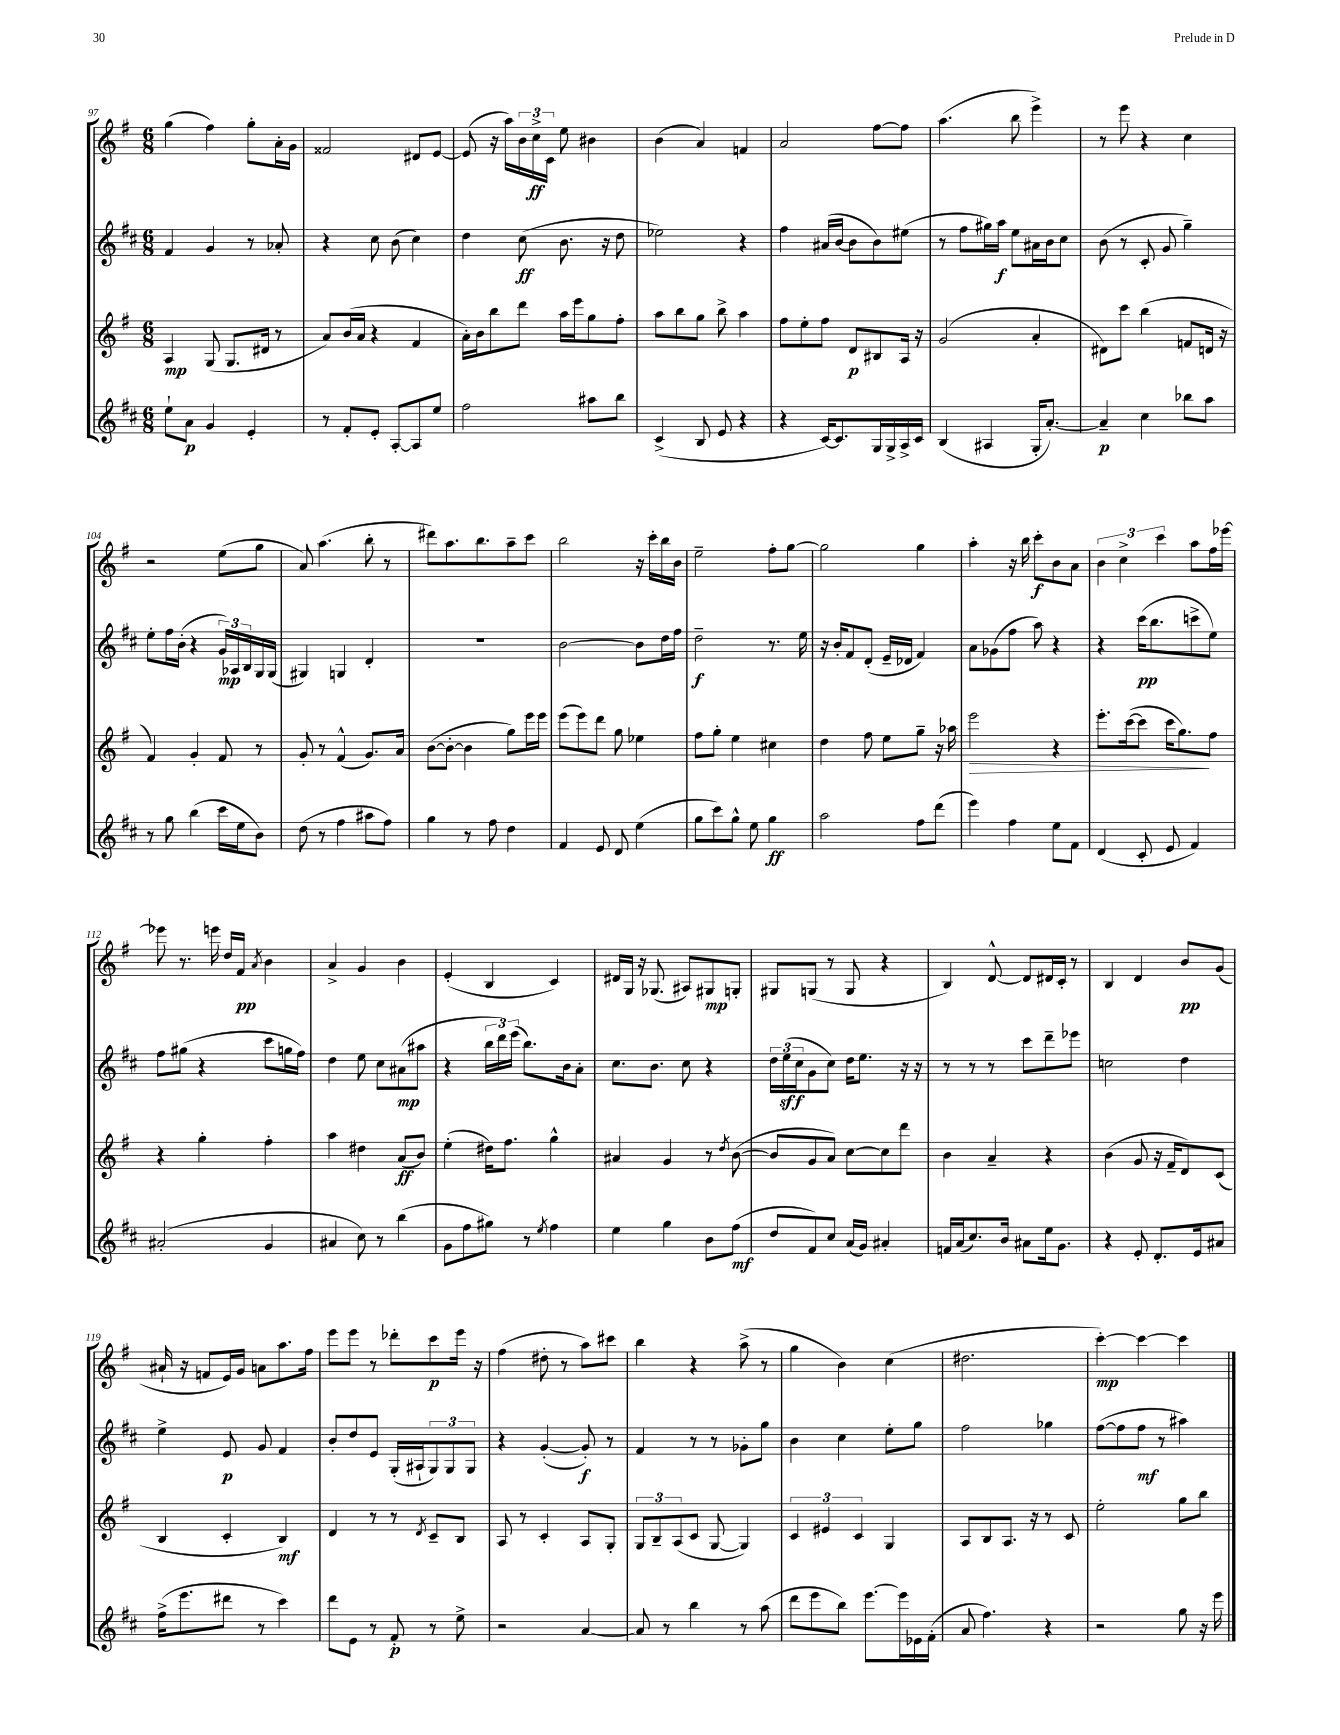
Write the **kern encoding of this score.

**kern	**dynam	**kern	**dynam	**kern	**dynam	**kern	**dynam
*part4	*part4	*part3	*part3	*part2	*part2	*part1	*part1
*staff4	*staff4	*staff3	*staff3	*staff2	*staff2	*staff1	*staff1
*clefG2	*	*clefG2	*	*clefG2	*	*clefG2	*
*k[f#c#]	*	*k[f#]	*	*k[f#c#]	*	*k[f#]	*
*M6/8	*	*M6/8	*	*M6/8	*	*M6/8	*
=97	=97	=97	=97	=97	=97	=97	=97
8ee`\L	.	4A/	mp	4f#/	.	(4gg\	.
8a\J	p	.	.	.	.	.	.
4g/	.	(8G/	.	4g/	.	4ff#\)	.
.	.	8.G/L	.	.	.	.	.
4e'/	.	.	.	8r	.	8gg'\L	.
.	.	16d#X/Jk	.	.	.	.	.
.	.	8r	.	8a-X'/	.	16a'\L	.
.	.	.	.	.	.	16g\JJ	.
=98	=98	=98	=98	=98	=98	=98	=98
8r	.	8a/L)	.	4r	.	2f##X/	.
8f#'/L	.	(16b/L	.	.	.	.	.
.	.	16a/JJ	.	.	.	.	.
8e'/J	.	4r	.	8cc#\	.	.	.
[8A'/L	.	.	.	(8b\	.	.	.
8A/]	.	4f#/	.	4cc#\)	.	8d#X/L	.
8ee/J	.	.	.	.	.	[8e/J	.
=99	=99	=99	=99	=99	=99	=99	=99
2ff#\	.	16a'\LL)	.	4dd\	.	(8e/]	.
.	.	16b\J	.	.	.	.	.
.	.	8bb\	.	.	.	16r	.
.	.	.	.	.	.	16aa\LL)	.
.	.	8ddd\J	.	(8cc#\	ff	24b\	.
.	.	.	.	.	.	24cc^\	ff
.	.	.	.	.	.	24c\JJ	.
.	.	16aa\LL	.	8.b\	.	8ee\	.
.	.	16eee\J	.	.	.	.	.
8aa#X\L	.	8gg\	.	.	.	4b#X\	.
.	.	.	.	16r	.	.	.
8bb\J	.	8ff#'\J	.	8dd\	.	.	.
=100	=100	=100	=100	=100	=100	=100	=100
(4c#^/	.	8aa\L	.	2ee-X\)	.	(4b\	.
.	.	8bb\	.	.	.	.	.
8B/	.	8gg\J	.	.	.	4a/)	.
8e/	.	8bb^\	.	.	.	.	.
4r	.	4aa\	.	4r	.	4fn/	.
=101	=101	=101	=101	=101	=101	=101	=101
4r	.	8ff#\L	.	4ff#\	.	2a/	.
.	.	8ee'\	.	.	.	.	.
[16c#/KL)	.	8ff#\J	.	(16a#X/LL	.	.	.
8.c#/]	.	.	.	[16b/JJ	.	.	.
.	.	8d/L	p	8b\L]	.	.	.
16G/L	.	8B#X/	.	8b\)	.	[8ff#\L	.
16G^/	.	.	.	.	.	.	.
16A^/	.	16A/Jk	.	(8ee#X\J	.	8ff#\J]	.
16c#/JJ	.	16r	.	.	.	.	.
=102	=102	=102	=102	=102	=102	=102	=102
(4B/	.	(2g/	.	8r	.	(4.aa\	.
.	.	.	.	8ff#\L	.	.	.
4A#X/	.	.	.	16gg#X\L)	.	.	.
.	.	.	.	16aa\JJ	f	.	.
.	.	.	.	8ee\L	.	8bb\	.
16G'/KL	.	4a'/	.	16a#X\L	.	4eee^\)	.
[8.a'/J)	.	.	.	16b\J	.	.	.
.	.	.	.	8cc#\J	.	.	.
=103	=103	=103	=103	=103	=103	=103	=103
4a~/]	p	8d#X\L)	.	(8b\	.	8r	.
.	.	8ccc\J	.	8r	.	8eee\	.
4cc#\	.	(4bb\	.	8c#'/	.	4r	.
.	.	.	.	8g/	.	.	.
8bb-X\L	.	8fn/L	.	4gg~\)	.	4cc\	.
8aa\J	.	16dn/Jk	.	.	.	.	.
.	.	16r	.	.	.	.	.
!!LO:LB:g=z
=104	=104	=104	=104	=104	=104	=104	=104
8r	.	4f#/)	.	8ee'\L	.	2r	.
8gg\	.	.	.	16ff#\L	.	.	.
.	.	.	.	(16b'\JJ	.	.	.
(4bb\	.	4g'/	.	4r	.	.	.
16ccc#\LL	.	8f#/	.	24g/LL)	mp	(8ee\L	.
.	.	.	.	24A-X/	.	.	.
16ee\J	.	.	.	.	.	.	.
.	.	.	.	24B/	.	.	.
8b\J)	.	8r	.	16G/	.	8gg\J	.
.	.	.	.	(16G/JJ	.	.	.
=105	=105	=105	=105	=105	=105	=105	=105
(8dd\	.	8g'/	.	4G#X/)	.	8a/)	.
8r	.	8r	.	.	.	(4.aa\	.
4ff#\	.	(4f#^^/	.	4Gn/	.	.	.
8aa#X\L	.	8.g/L)	.	4d'/	.	8bb'\	.
8ff#\J)	.	.	.	.	.	8r	.
.	.	16a/Jk	.	.	.	.	.
=106	=106	=106	=106	=106	=106	=106	=106
4gg\	.	([8b\L	.	2.r	.	8ddd#X\L)	.
.	.	8b'\J_	.	.	.	8.aa\	.
8r	.	4b\]	.	.	.	.	.
.	.	.	.	.	.	8.bb\	.
8ff#\	.	.	.	.	.	.	.
4dd\	.	8gg\L)	.	.	.	8aa~\	.
.	.	16eee\L	.	.	.	8ccc\J	.
.	.	16eee\JJ	.	.	.	.	.
=107	=107	=107	=107	=107	=107	=107	=107
4f#/	.	(8eee\L	.	[2b\	.	2bb\	.
.	.	8eee\)	.	.	.	.	.
8e/	.	8ddd\J	.	.	.	.	.
8d/	.	8gg\	.	.	.	.	.
(4ee\	.	4ee-X\	.	8b\L]	.	16r	.
.	.	.	.	.	.	16ccc'\LL	.
.	.	.	.	16dd\L	.	16bb\	.
.	.	.	.	16ff#\JJ	.	16b\JJ	.
=108	=108	=108	=108	=108	=108	=108	=108
8gg\L	.	8ff#\L	.	2dd~\	f	2ee~\	.
8ccc#\)	.	8gg'\J	.	.	.	.	.
8gg^^\J	.	4ee\	.	.	.	.	.
8ee\	.	.	.	.	.	.	.
4gg\	ff	4cc#X\	.	8.r	.	8ff#'\L	.
.	.	.	.	.	.	[8gg\J	.
.	.	.	.	16ee\	.	.	.
=109	=109	=109	=109	=109	=109	=109	=109
2aa\	.	4dd\	.	16r	.	2gg\]	.
.	.	.	.	16b'/KL	.	.	.
.	.	.	.	8f#/	.	.	.
.	.	8ff#\	.	(8d'/J	.	.	.
.	.	8ee\L	.	16e~/LL	.	.	.
.	.	.	.	16d-X/JJ	.	.	.
8ff#\L	.	8gg~\J	.	4f#/)	.	4gg\	.
(8ddd\J	.	16r	.	.	.	.	.
.	.	16aa-X\	.	.	.	.	.
=110	=110	=110	=110	=110	=110	=110	=110
!	!	!	!LO:HP:b	!	!	!	!
4eee\)	.	2eee\	>	8a\L	.	4aa'\	.
.	.	.	.	(8g-X\	.	.	.
4ff#\	.	.	.	8ff#\J	.	16r	.
.	.	.	.	.	.	16bb\	.
.	.	.	.	8aa\)	.	8ccc'\L	f
8ee\L	.	4r	.	4r	.	8b\	.
8f#\J	.	.	.	.	.	8a\J	.
=111	=111	=111	=111	=111	=111	=111	=111
(4d/	.	8.eee'\L	.	4r	.	6b\	.
.	.	.	.	.	.	6cc^\	.
.	.	([16ccc\k	.	.	.	.	.
8c#'/	.	8ccc\J]	.	(16ccc#\KL	pp	.	.
.	.	.	.	8.bb\	.	.	.
.	.	.	.	.	.	6ccc\	.
8e/	.	16ccc\KL	.	.	.	.	.
.	.	8.gg\)	.	.	.	.	.
4f#/)	.	.	.	8cccn^\	.	8aa\L	.
.	.	8ff#\J	]	8ee\J)	.	16ff#\L	.
.	.	.	.	.	.	[16eee-X\JJ	.
!!LO:LB:g=z
=112	=112	=112	=112	=112	=112	=112	=112
(2a#X'/	.	4r	.	8ff#\L	.	8eee-X\]	.
.	.	.	.	(8gg#X\J	.	8.r	.
.	.	4gg'\	.	4r	.	.	.
.	.	.	.	.	.	16eeen\	.
.	.	.	.	.	.	16dd/LL	.
.	.	.	.	.	.	16f#/JJ	pp
.	.	.	.	.	.	8qa/	.
4g/	.	4ff#'\	.	8ccc#\L	.	4b\	.
.	.	.	.	16ggn\L	.	.	.
.	.	.	.	16ff#\JJ)	.	.	.
=113	=113	=113	=113	=113	=113	=113	=113
4a#X/	.	4aa\	.	4dd\	.	4a^/	.
8cc#\)	.	4dd#X\	.	8ee\	.	4g/	.
8r	.	.	.	8cc#\L	.	.	.
(4bb\	.	(8a/L	ff	(8a#X\	mp	4b\	.
.	.	8b/J)	.	8aa#X\J	.	.	.
=114	=114	=114	=114	=114	=114	=114	=114
8g\L	.	(4ee'\	.	4r	.	(4e'/	.
8ff#\	.	.	.	.	.	.	.
8gg#X\J)	.	16dd#X\KL)	.	24bb\LL	.	4B/	.
.	.	.	.	24ddd\)	.	.	.
.	.	8.ff#\J	.	.	.	.	.
.	.	.	.	(24eee\JJ	.	.	.
8r	.	.	.	8.bb\L)	.	.	.
8qee/	.	.	.	.	.	.	.
4ff#\	.	4gg^^\	.	.	.	4c/)	.
.	.	.	.	16b\k	.	.	.
.	.	.	.	8a'\J	.	.	.
=115	=115	=115	=115	=115	=115	=115	=115
4ee\	.	4a#X/	.	8.cc#\L	.	16d#X/LL	.
.	.	.	.	.	.	16G/JJ	.
.	.	.	.	.	.	16r	.
.	.	.	.	8.b\J	.	(8.G-X/	.
4gg\	.	4g/	.	.	.	.	.
.	.	.	.	8cc#\	.	8A#X/L)	.
8b\L	.	8r	.	4r	.	8G#X/	mp
.	.	8qdd/	.	.	.	.	.
(8ff#\J	mf	([8b\	.	.	.	8Gn'/J	.
=116	=116	=116	=116	=116	=116	=116	=116
8dd/L	.	8b/L]	.	24dd\LL	.	8G#X/L	.
.	.	.	.	(24ee\	sff	.	.
.	.	.	.	24cc#\J	.	.	.
8f#/)	.	8g/	.	8g\	.	(8Gn/J	.
8cc#/J	.	8a/J)	.	8cc#\J)	.	8r	.
(16a/LL	.	[8cc\L	.	16dd\KL	.	8G/	.
16g/JJ)	.	.	.	8.ee\J	.	.	.
4a#X'/	.	8cc\]	.	.	.	4r	.
.	.	8ddd\J	.	16r	.	.	.
.	.	.	.	16r	.	.	.
=117	=117	=117	=117	=117	=117	=117	=117
16fn/LL	.	4b\	.	8r	.	4B/)	.
(16a/J	.	.	.	.	.	.	.
8.cc#/)	.	.	.	8r	.	.	.
.	.	4a~/	.	8r	.	[8d^^/	.
16b/Jk	.	.	.	.	.	.	.
8a#X\L	.	.	.	8ccc#\L	.	8d/L]	.
16ee\k	.	4r	.	8ddd~\	.	16d#X/L	.
8.g\J	.	.	.	.	.	16c'/JJ	.
.	.	.	.	8eee-X\J	.	8r	.
=118	=118	=118	=118	=118	=118	=118	=118
4r	.	(4b\	.	2ccn\	.	4B/	.
8e'/	.	8g/	.	.	.	4d/	.
8.d'/L	.	16r	.	.	.	.	.
.	.	16f#~/KL	.	.	.	.	.
.	.	8d/)	.	4dd\	.	8b/L	pp
16e/k	.	.	.	.	.	.	.
8a#X/J	.	(8c/J	.	.	.	(8g/J	.
!!LO:LB:g=z
=119	=119	=119	=119	=119	=119	=119	=119
(16ff#^\KL	.	4B/	.	4ee^\	.	16a#X`/	.
8.eee\	.	.	.	.	.	16r	.
.	.	.	.	.	.	8fn/L	.
8ddd#X\J	.	4c'/	.	8e/	p	16e/L)	.
.	.	.	.	.	.	16g/JJ	.
8r	.	.	.	8g/	.	8an\L	.
4ccc#\)	.	4B/)	mf	4f#/	.	8.aa\	.
.	.	.	.	.	.	16ff#\Jk	.
=120	=120	=120	=120	=120	=120	=120	=120
8ddd\L	.	4d/	.	8b'/L	.	8eee\L	.
8e\J	.	.	.	8dd/	.	8eee\J	.
8r	.	8r	.	8e/J	.	8r	.
8f#'/	p	8r	.	(16G'/LL	.	8ddd-X'\L	.
.	.	.	.	16A#X`/J	.	.	.
.	.	8qd/	.	.	.	.	.
8r	.	8c~/L	.	12G/)	.	8ccc\	p
.	.	.	.	12G/	.	.	.
8ee^\	.	8B/J	.	.	.	16eee\Jk	.
.	.	.	.	12G/J	.	.	.
.	.	.	.	.	.	16r	.
=121	=121	=121	=121	=121	=121	=121	=121
2r	.	8A/	.	4r	.	(4ff#\	.
.	.	8r	.	.	.	.	.
.	.	4c'/	.	([4g'/	.	8dd#X'\	.
.	.	.	.	.	.	8r	.
[4a/	.	8A/L	.	8g'/])	f	8aa\L)	.
.	.	8G'/J	.	8r	.	8ccc#X\J	.
=122	=122	=122	=122	=122	=122	=122	=122
8a/]	.	12G/L	.	4f#/	.	4bb\	.
.	.	12B~/	.	.	.	.	.
8r	.	.	.	.	.	.	.
.	.	(12A/	.	.	.	.	.
4bb\	.	8c/J	.	8r	.	4r	.
.	.	[8G/	.	8r	.	.	.
8r	.	4G/])	.	8g-X'\L	.	(8aa^\	.
(8aa\	.	.	.	8gg\J	.	8r	.
=123	=123	=123	=123	=123	=123	=123	=123
8ddd\L	.	6c/	.	4b\	.	4gg\	.
8eee\	.	.	.	.	.	.	.
.	.	6e#X/	.	.	.	.	.
8bb\J)	.	.	.	4cc#\	.	4b\)	.
.	.	6c/	.	.	.	.	.
[8.eee\L	.	.	.	.	.	.	.
.	.	4G/	.	8ee'\L	.	(4cc\	.
16eee\L]	.	.	.	.	.	.	.
16e-X\	.	.	.	8gg\J	.	.	.
(16f#'\JJ	.	.	.	.	.	.	.
=124	=124	=124	=124	=124	=124	=124	=124
8a/	.	8A/L	.	2ff#\	.	2.dd#X\	.
4.ff#\)	.	8B/	.	.	.	.	.
.	.	8.A/J	.	.	.	.	.
.	.	16r	.	.	.	.	.
4r	.	8r	.	4gg-X\	.	.	.
.	.	8c/	.	.	.	.	.
=125	=125	=125	=125	=125	=125	=125	=125
2r	.	2ee'\	.	([8ff#\L	.	[4ccc'\)	mp
.	.	.	.	8ff#\]	.	.	.
.	.	.	.	8ff#\J	mf	4ccc\_	.
.	.	.	.	8r	.	.	.
8gg\	.	8gg\L	.	4aa#X\)	.	4ccc\]	.
16r	.	8bb\J	.	.	.	.	.
16eee\	.	.	.	.	.	.	.
==	==	==	==	==	==	==	==
*-	*-	*-	*-	*-	*-	*-	*-
